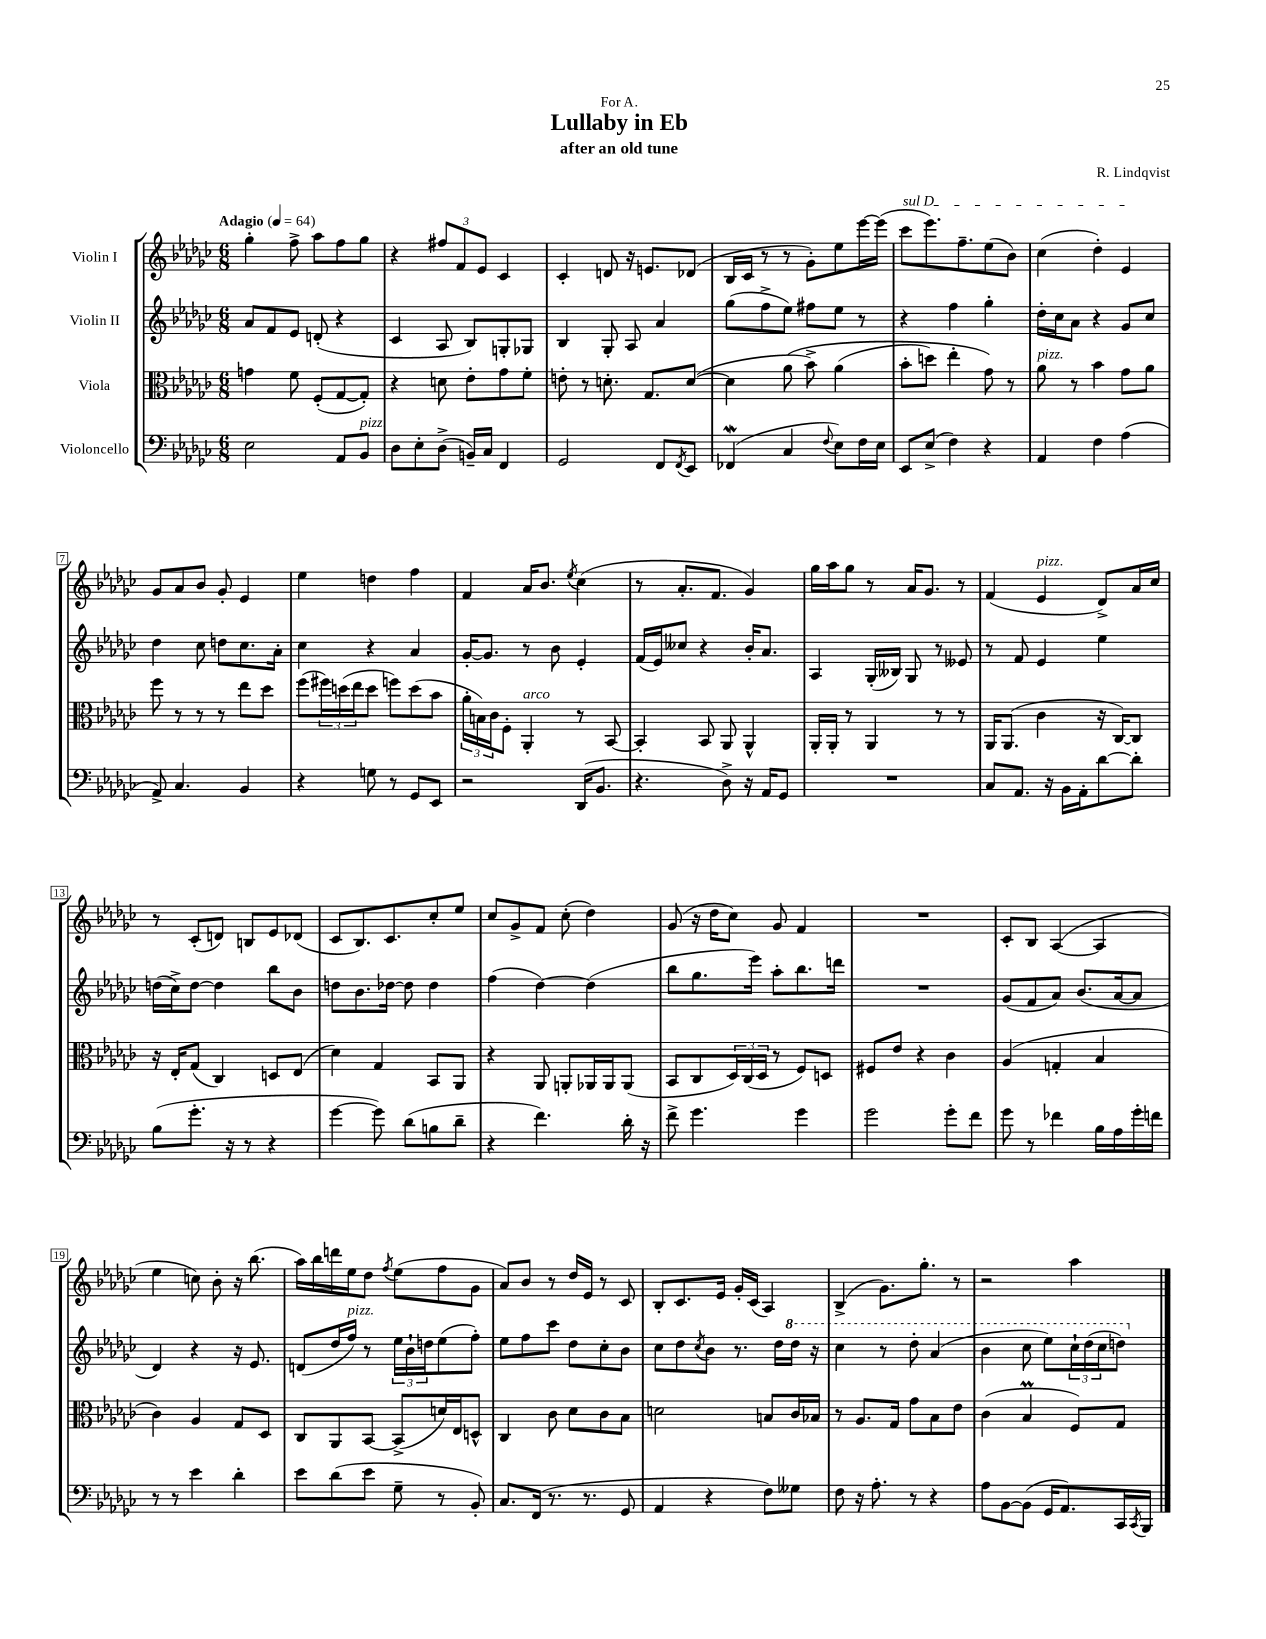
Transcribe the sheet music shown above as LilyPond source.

\header { title = "Lullaby in Eb" composer = "R. Lindqvist" subtitle = "after an old tune" dedication = "For A." }
<<
\new StaffGroup <<
\new Staff = "s0" \with { instrumentName = "Violin I" } {
    \clef treble \key ges \major \numericTimeSignature \time 6/8 \tempo "Adagio" 4 = 64
    ges''4-. f''8-> aes''8 f''8 ges''8 |
    r4 \tuplet 3/2 { fis''8 f'8 ees'8 } ces'4 |
    ces'4-. d'8 r16 e'8. des'8( |
    bes16 ces'16 r8 r8 ges'8-.) ees''8 ees'''16~ ees'''16( |
    \once \override TextSpanner.bound-details.left.text = \markup { \italic "sul D" } ces'''8\startTextSpan ees'''8.) f''8.-- ees''8( bes'8) |
    ces''4( des''4-.) ees'4\stopTextSpan |
    ges'8 aes'8 bes'8 ges'8-. ees'4 |
    ees''4 d''4 f''4 |
    f'4 aes'16 bes'8. \acciaccatura { ees''8 } ces''4( |
    r8 aes'8.-. f'8. ges'4) |
    ges''16 aes''16 ges''8 r8 aes'16 ges'8. r8 |
    f'4( ees'4^\markup { \italic "pizz." } des'8->) aes'16 ces''16 |
    r8 ces'8-.( d'8) b8 ees'8 des'8( |
    ces'8 bes8.) ces'8. ces''8-. ees''8 |
    ces''8 ges'8-> f'8 ces''8-.( des''4) |
    ges'8( r16 des''16 ces''8) ges'8 f'4 |
    R2. |
    ces'8-. bes8 aes4~( aes4 |
    ees''4 c''8) bes'8-. r16 bes''8.( |
    aes''16) bes''16 d'''16 ees''16 des''8 \acciaccatura { f''8 } ees''8( f''8 ges'8 |
    aes'8) bes'8 r8 des''16 ees'16 r8 ces'8 |
    bes8-. ces'8. ees'16 ges'16-. ces'16( aes4) |
    bes4->( ges'8.) ges''8.-. r8 |
    r2 aes''4 \bar "|." |
}
\new Staff = "s1" \with { instrumentName = "Violin II" } {
    \clef treble \key ges \major \numericTimeSignature \time 6/8
    aes'8 f'8 ees'8 d'8-.( r4 |
    ces'4 aes8 bes8) g8-. ges8 |
    bes4 ges8-. aes8 aes'4 |
    ges''8( f''8-> ees''8) fis''8 ees''8 r8 |
    r4 f''4 ges''4-. |
    des''16-. ces''16 aes'8 r4 ges'8 ces''8 |
    des''4 ces''8 d''8 ces''8. aes'16-. |
    ces''4 r4 aes'4 |
    ges'16~-. ges'8. r8 bes'8 ees'4-. |
    f'16( ees'16) ceses''8 r4 bes'16-. aes'8. |
    aes4 ges16-.( beses16) ges8 r8 eeses'8 |
    r8 f'8 ees'4 ees''4 |
    d''16( ces''16->) d''8~ d''4 bes''8 bes'8 |
    d''8 bes'8. des''16~ des''8 des''4 |
    f''4( des''4~) des''4( |
    bes''8 ges''8. ees'''16) aes''8-. bes''8. d'''16 |
    R2. |
    ges'8( f'8 aes'8) bes'8.( aes'16~ aes'8 |
    des'4) r4 r16 ees'8. |
    d'8( des''16 f''16^\markup { \italic "pizz." }) r8 \tuplet 3/2 { ees''16 bes'16-! d''16 } ees''8( f''8-.) |
    ees''8 f''8 ces'''8 des''8 ces''8-. bes'8 |
    ces''8 des''8 \acciaccatura { ces''8 } bes'8 r8. des''16 \ottava #1 des'''16 r16 |
    ces'''4 r8 des'''8-. aes''4( |
    bes''4 ces'''8 ees'''8) \tuplet 3/2 { ces'''16-! des'''16( ces'''16 } d'''8) \ottava #0 \bar "|." |
}
\new Staff = "s2" \with { instrumentName = "Viola" } {
    \clef alto \key ges \major \numericTimeSignature \time 6/8
    g'4 f'8 f8-.( ges8~ ges8-.) |
    r4 d'8 ees'8-. ges'8 f'8-. |
    e'8-. r8 d'8.-. ges8. d'8~( |
    d'4 aes'8\( bes'8->) aes'4( |
    bes'8-. d''8) ees''4-. ges'8\) r8 |
    aes'8^\markup { \italic "pizz." } r8 bes'4 ges'8 aes'8 |
    f''8 r8 r8 r8 ees''8 des''8 |
    f''8( \tuplet 3/2 { fis''16) d''16( ees''16 } d''8 f''8) d''8( bes'8 |
    \tuplet 3/2 { aes'16-. b16) ces'16 } f8-. aes,4-.^\markup { \italic "arco" } r8 bes,8~ |
    bes,4-. bes,8 aes,8 aes,4-^ |
    aes,16-. aes,16-. r8 aes,4 r8 r8 |
    aes,16 aes,8.( ces'4 r16 ces16~) ces8 |
    r16 ees16-. ges8( ces4) d8 ees8( |
    des'4) ges4 bes,8 aes,8 |
    r4 aes,8 a,8-. aes,16 aes,16 aes,8( |
    bes,8 ces8 \tuplet 3/2 { des16) ces16( des16 } r8 f8) d8 |
    fis8 ees'8 r4 ces'4 |
    aes4( g4-. bes4 |
    ces'4) aes4 ges8 des8 |
    ces8 aes,8 bes,8~ bes,8->( d'16) ees16 d8-^ |
    ces4 ces'8 des'8 ces'8 bes8 |
    d'2 b8 ces'16 bes16 |
    r8 aes8. ges16 ges'8 bes8 ees'8 |
    ces'4( bes4\prall f8) ges8 \bar "|." |
}
\new Staff = "s3" \with { instrumentName = "Violoncello" } {
    \clef bass \key ges \major \numericTimeSignature \time 6/8
    ees2 aes,8 bes,8^\markup { \italic "pizz." } |
    des8 ees8-. des8->( b,16--) ces16 f,4 |
    ges,2 f,8 \acciaccatura { f,8 } ees,8 |
    fes,4\mordent( ces4 \appoggiatura { f8 } ees8) f16 ees16 |
    ees,8 ees8->( f4) r4 |
    aes,4 f4 aes4( |
    aes,8->) ces4. bes,4 |
    r4 g8 r8 ges,8 ees,8 |
    r2 des,16( bes,8. |
    r4. des8->) r16 aes,16 ges,8 |
    R2. |
    ces8 aes,8. r16 bes,16 aes,16-. des'8~ des'8-. |
    bes8( ges'8.-. r16 r8 r4 |
    ges'4~ ges'8) des'8( b8 des'8-- |
    r4 f'4.) des'16-. r16 |
    f'8-> ges'4. ges'4 |
    ges'2 ges'8-. f'8 |
    ges'8 r8 fes'4 bes16 aes16 ges'16-. f'16 |
    r8 r8 ees'4 des'4-. |
    ees'8 des'8( ees'8 ges8-- r8 bes,8-.) |
    ces8. f,16( r8. r8. ges,8 |
    aes,4 r4 f8) geses8 |
    f8 r16 aes8.-. r8 r4 |
    aes8 bes,8~ bes,8( ges,16 aes,8.) ces,16 \acciaccatura { ces,8 } bes,,16 \bar "|." |
}
>>
>>
\layout { \context { \Score \override BarNumber.stencil = #(make-stencil-boxer 0.1 0.3 ly:text-interface::print) } }
